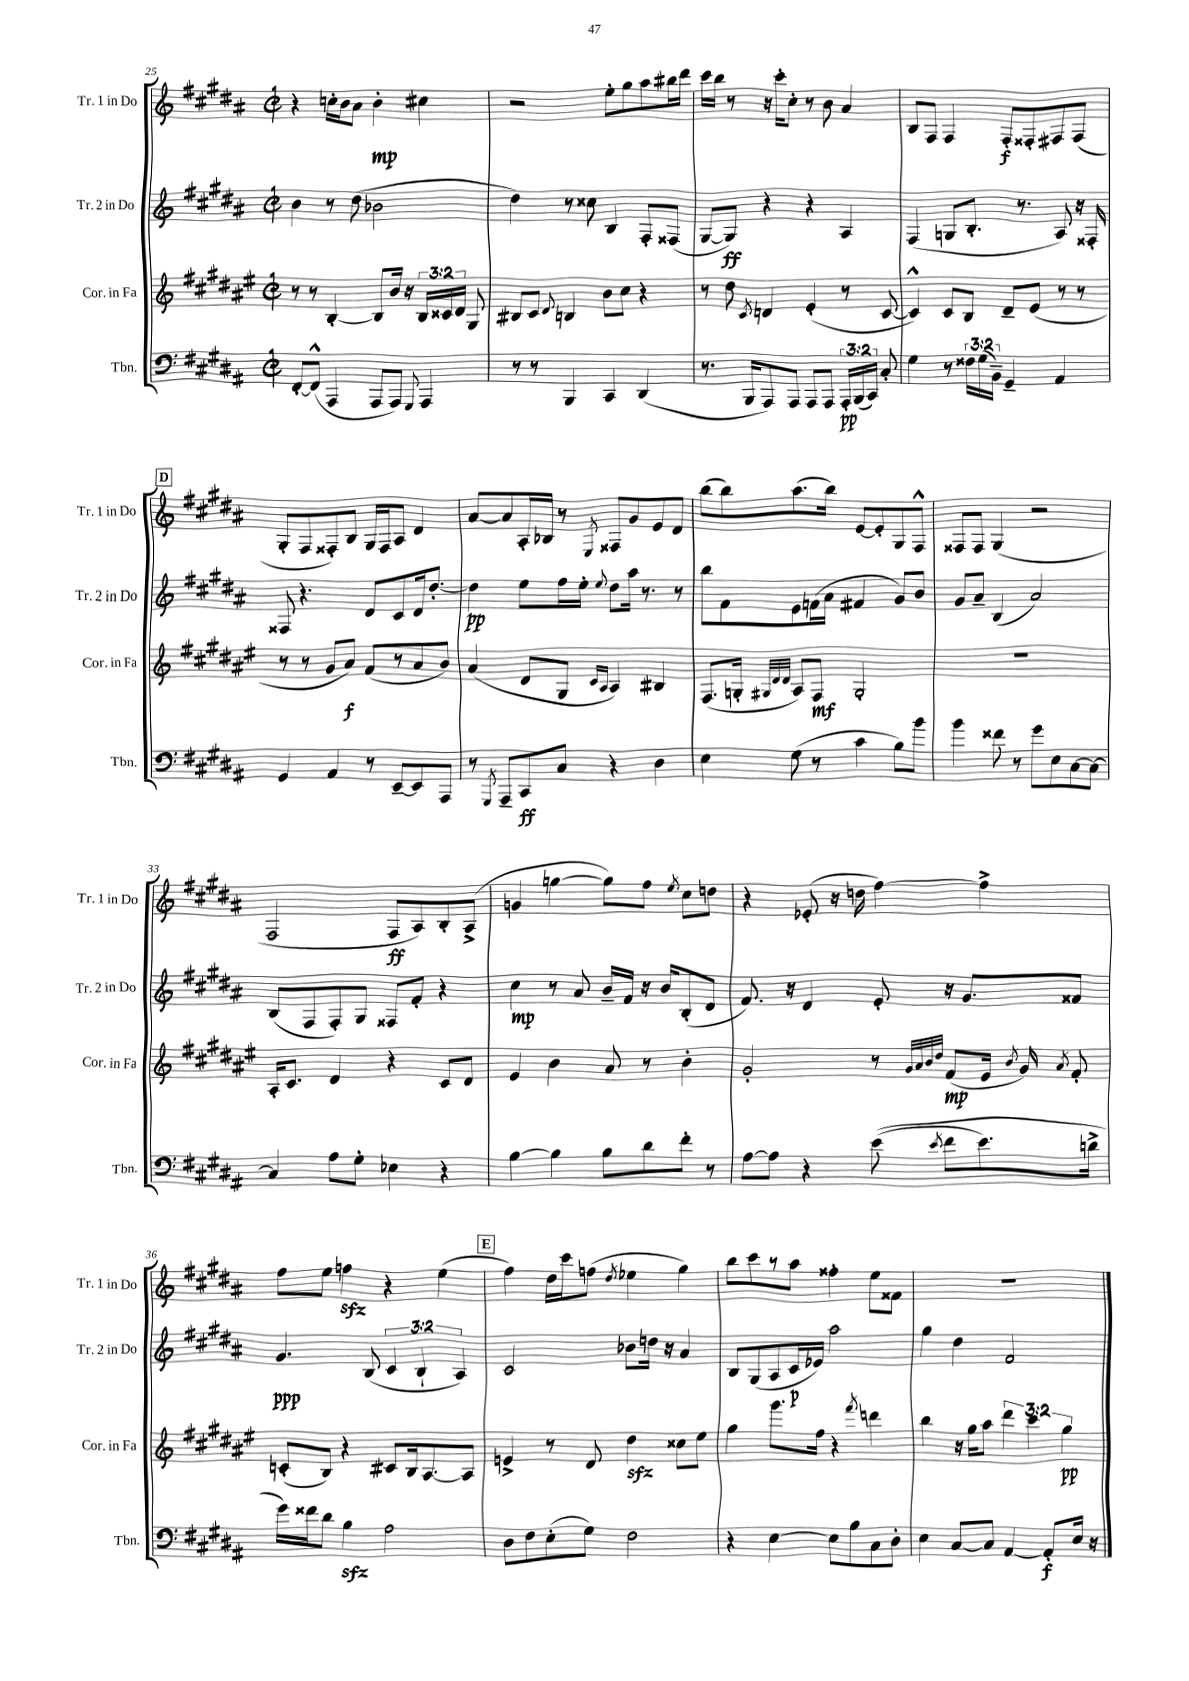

**kern	**dynam	**kern	**dynam	**kern	**dynam	**kern	**dynam
*part4	*part4	*part3	*part3	*part2	*part2	*part1	*part1
*staff4	*staff4	*staff3	*staff3	*staff2	*staff2	*staff1	*staff1
*I"Tbn.	*	*I"Cor. in Fa	*	*I"Tr. 2 in Do	*	*I"Tr. 1 in Do	*
*I'Tbn.	*	*I'Cor. in Fa	*	*I'Tr. 2 in Do	*	*I'Tr. 1 in Do	*
*clefF4	*	*clefG2	*	*clefG2	*	*clefG2	*
*k[f#c#g#d#a#]	*	*k[f#c#g#d#a#e#]	*	*k[f#c#g#d#a#]	*	*k[f#c#g#d#a#]	*
*M2/2	*	*M2/2	*	*M2/2	*	*M2/2	*
*met(c|)	*	*met(c|)	*	*met(c|)	*	*met(c|)	*
=25	=25	=25	=25	=25	=25	=25	=25
[8FF#'/L	.	8r	.	4b\	.	4r	.
(8FF#^^/J]	.	8r	.	.	.	.	.
4AAA#/	.	[4B'/	.	8r	.	16ccn'\LL	.
.	.	.	.	.	.	16b\J	.
.	.	.	.	(8dd#\	.	8a#\J	.
8AAA#/L	.	8B/L]	.	2b-X\	.	4b'\	mp
8AAA#/J)	.	16b/Jk	.	.	.	.	.
.	.	16r	.	.	.	.	.
8qqGGG#/	.	.	.	.	.	.	.
4AAA#/	.	24B/LL	.	.	.	4cc#X\	.
.	.	24c##X/	.	.	.	.	.
.	.	24d#/JJ	.	.	.	.	.
.	.	8G#/	.	.	.	.	.
=26	=26	=26	=26	=26	=26	=26	=26
8r	.	8B#X/L	.	4dd#\)	.	2r	.
8r	.	8c#/J	.	.	.	.	.
.	.	8qqd#/	.	.	.	.	.
4BBB/	.	4Bn/	.	8r	.	.	.
.	.	.	.	8cc##X\	.	.	.
4CC#/	.	8b\L	.	4B/	.	8ee'\L	.
.	.	8cc#\J	.	.	.	8gg#\	.
(4DD#/	.	4r	.	8F#'/L	.	8aa#\	.
.	.	.	.	(8F##X/J	.	16bb#X\L	.
.	.	.	.	.	.	16ddd#\JJ	.
=27	=27	=27	=27	=27	=27	=27	=27
8.r	.	8r	.	[8G#/L	.	16ccc#\LL	.
.	.	.	.	.	.	16bb\JJ	.
.	.	8dd#\	.	8G#/J])	ff	8r	.
16BBB/KL	.	.	.	.	.	.	.
.	.	8qc#/	.	.	.	.	.
8AAA#/)	.	4dn/	.	4r	.	16r	.
.	.	.	.	.	.	16ccc#'\KL	.
8AAA#/J	.	.	.	.	.	8cc#'\J	.
8AAA#/L	.	(4e#'/	.	4r	.	8r	.
8AAA#/J	.	.	.	.	.	8b\	.
24AAA#'/LL	pp	8r	.	4A#/	.	4a#/	.
(24BBB/	.	.	.	.	.	.	.
24CC#/JJ)	.	.	.	.	.	.	.
8C#'/	.	[8c#/	.	.	.	.	.
=28	=28	=28	=28	=28	=28	=28	=28
4G#\	.	4c#^^/])	.	(4F#/	.	8B/L	.
.	.	.	.	.	.	8F#/J	.
8r	.	8c#/L	.	8Gn/L	.	4F#/	.
24F##X\LL	.	8B/J	.	8.B'/J	.	.	.
(24G#\	.	.	.	.	.	.	.
24BB~\JJ)	.	.	.	.	.	.	.
4GG#~/	.	8d#~/L	.	.	.	8F#'/L	f
.	.	.	.	8.r	.	.	.
.	.	(8e#/J	.	.	.	8F##X'/	.
4AA#/	.	8r	.	8A#/)	.	8F#X/	.
.	.	8r	.	16r	.	(8F#/J	.
.	.	.	.	16F##X'/	.	.	.
!!LO:LB:g=z
!!LO:REH:place=s1:t=D
=29	=29	=29	=29	=29	=29	=29	=29
4GG#/	.	8r	.	8F##X/	.	8G#'/L	.
.	.	8r	.	4.r	.	8F#/	.
4AA#/	.	8g#/L	.	.	.	8F##X'/)	.
.	.	8a#/J)	f	.	.	8B/J	.
8r	.	(8f#/L	.	8d#/L	.	16G#/LL	.
.	.	.	.	.	.	16F##/J	.
[8EE~/L	.	8r	.	8c#/	.	8A#/J	.
8EE/]	.	8a#/	.	16d#/k	.	4d#/	.
.	.	.	.	[8.dd#'/J	.	.	.
8AAA#/J	.	8b/J)	.	.	.	.	.
=30	=30	=30	=30	=30	=30	=30	=30
8r	.	(4a#/	.	4dd#\]	pp	[8a#/L	.
8qGGG#/	.	.	.	.	.	.	.
8AAA#~/L	.	.	.	.	.	8a#/]	.
8CC#/	ff	8d#/L	.	8ee\L	.	16A#'/L	.
.	.	.	.	.	.	16B-X/JJ	.
8C#/J	.	8G#/J	.	16ff#\L	.	8r	.
.	.	.	.	16ee'\JJ	.	.	.
.	.	16qqc#/LL	.	.	.	.	.
.	.	16qqA#/JJ	.	8qqee/	.	8qE/	.
4r	.	4A#/)	.	8dd#\L	.	8F##X/L	.
.	.	.	.	16aa#\Jk	.	8g#/	.
.	.	.	.	8.r	.	.	.
4D#\	.	4B#X/	.	.	.	8e/	.
.	.	.	.	8r	.	8d#/J	.
=31	=31	=31	=31	=31	=31	=31	=31
4E\	.	(8.F#/L	.	8bb\L	.	(8bb\L	.
.	.	.	.	8f#\	.	8bb\)	.
.	.	16Gn'/Jk	.	.	.	.	.
.	.	32qqG#X/LLL	.	.	.	.	.
.	.	32qqd#/	.	.	.	.	.
.	.	32qqd#/JJJ	.	.	.	.	.
(8G#\	.	8A#/L)	.	8e\	.	(8.aa#\	.
8r	.	8F#/J	mf	(16fn\L	.	.	.
.	.	.	.	16a#\JJ	.	16bb\Jk)	.
4c#\	.	2G#'/	.	4f#X/	.	[8e/L	.
.	.	.	.	.	.	8e'/]	.
8B\L)	.	.	.	8g#/L)	.	8G#/	.
8b\J	.	.	.	8b/J	.	8F#^^/J	.
=32	=32	=32	=32	=32	=32	=32	=32
4b\	.	1r	.	8g#/L	.	8F##X/L	.
.	.	.	.	8a#~/J	.	8F##/J	.
8f##X\	.	.	.	(4B/	.	(4G#/	.
8r	.	.	.	.	.	.	.
8g#\L	.	.	.	2a#/)	.	2r	.
8E\	.	.	.	.	.	.	.
[8C#\	.	.	.	.	.	.	.
8C#\J_	.	.	.	.	.	.	.
!!LO:LB:g=z
=33	=33	=33	=33	=33	=33	=33	=33
4C#/]	.	16A#'/KL	.	(8B/L	.	2F#/	.
.	.	8.c#/J	.	.	.	.	.
.	.	.	.	8F#/	.	.	.
8A#\L	.	4d#/	.	8F#'/)	.	.	.
8G#'\J	.	.	.	8G#/J	.	.	.
4E-X\	.	4r	.	8F##X/L	.	8F#/L	ff
.	.	.	.	8f#'/J	.	8A#/)	.
4r	.	8c#/L	.	4r	.	8B'/	.
.	.	8d#/J	.	.	.	(8A#^/J	.
=34	=34	=34	=34	=34	=34	=34	=34
[4B\	.	4e#/	.	4cc#\	mp	4gn/	.
4B\]	.	4b\	.	8r	.	[4ggn\	.
.	.	.	.	8a#/	.	.	.
8B\L	.	8a#/	.	16b~/LL	.	8gg\L])	.
.	.	.	.	16f#/JJ	.	.	.
8d#\	.	8r	.	16r	.	8ff#\J	.
.	.	.	.	16b/KL	.	.	.
.	.	.	.	.	.	8qee/	.
8f#'\J	.	4b'\	.	(8B'/	.	8cc#\L	.
8r	.	.	.	8d#/J	.	8ddn\J	.
=35	=35	=35	=35	=35	=35	=35	=35
[8A#\L	.	2g#'/	.	8.f#/)	.	4r	.
8A#\J]	.	.	.	.	.	.	.
.	.	.	.	16r	.	.	.
4r	.	.	.	4d#/	.	(8e-X'/	.
.	.	.	.	.	.	16r	.
.	.	.	.	.	.	16ddn\	.
((8e\	.	8r	.	8e'/	.	[4ff#\)	.
.	.	32qqg#/LLL	.	.	.	.	.
.	.	32qqa#/	.	.	.	.	.
.	.	32qqb/	.	.	.	.	.
8qe/	.	32qqdd#/JJJ	.	.	.	.	.
8f#\L	.	(8f#/L	mp	16r	.	.	.
.	.	.	.	8.g#/L	.	.	.
8.e\)	.	16e#/Jk	.	.	.	4ff#^\]	.
.	.	8qb/	.	.	.	.	.
.	.	16g#/)	.	.	.	.	.
.	.	8qa#/	.	.	.	.	.
.	.	8f#'/	.	8f##X/J	.	.	.
16dn^\Jk	.	.	.	.	.	.	.
!!LO:LB:g=z
=36	=36	=36	=36	=36	=36	=36	=36
16g#\LL)	.	(8cn'/L	.	4.g#/	ppp	8ff#\L	.
16f##X\J	.	.	.	.	.	.	.
8d#\J	.	8B/J)	.	.	.	8ee\J	.
4Bzz\	.	4r	.	.	.	4ffnzz\	.
.	.	.	.	(8B/	.	.	.
2A#\	.	8c#X/L	.	6c#/	.	4r	.
.	.	16B/k	.	.	.	.	.
.	.	.	.	6B`/	.	.	.
.	.	[8.A#/	.	.	.	.	.
.	.	.	.	.	.	(4ee\	.
.	.	.	.	6A#/)	.	.	.
.	.	8A#/J]	.	.	.	.	.
!!LO:REH:place=s1:t=E
=37	=37	=37	=37	=37	=37	=37	=37
8D#\L	.	4en^/	.	2c#/	.	4ff#\)	.
8F#\	.	.	.	.	.	.	.
(8E'\	.	8r	.	.	.	16dd#\LL	.
.	.	.	.	.	.	16ccc#\J	.
8G#\J)	.	8d#/	.	.	.	(8ffn\J	.
.	.	.	.	.	.	8qdd#/	.
2F#\	.	4dd#zz\	.	8b-X\L	.	4ee-X\	.
.	.	.	.	16ddn\Jk	.	.	.
.	.	.	.	16r	.	.	.
.	.	8cc##X\L	.	4a#/	.	4gg#\)	.
.	.	8ee#\J	.	.	.	.	.
=38	=38	=38	=38	=38	=38	=38	=38
4r	.	4gg#\	.	8B/L	.	8bb\L	.
.	.	.	.	(8G#/	.	8ccc#\	.
[4E\	.	8.ggg#\L	.	8A#/	.	8r	.
.	.	.	.	16c#/L	p	8aa#\J	.
.	.	16ff#\Jk	.	16e-X/JJ)	.	.	.
8E\L]	.	4r	.	2aa#\	.	4ff##X'\	.
8B\	.	.	.	.	.	.	.
.	.	8qfff#/	.	.	.	.	.
8C#\	.	4dddn\	.	.	.	8ee\L	.
8D#'\J	.	.	.	.	.	8f##X\J	.
=39	=39	=39	=39	=39	=39	=39	=39
4E\	.	4bb\	.	4gg#\	.	1r	.
[8C#/L	.	16r	.	4dd#\	.	.	.
.	.	16gg#\KL	.	.	.	.	.
8C#/J]	.	8aa#\J	.	.	.	.	.
[4AA#/	.	6ddd#\	.	2f#/	.	.	.
.	.	6ccc#\	.	.	.	.	.
8AA#'/L]	f	.	.	.	.	.	.
.	.	6gg#\	pp	.	.	.	.
16E/Jk	.	.	.	.	.	.	.
16r	.	.	.	.	.	.	.
==	==	==	==	==	==	==	==
*-	*-	*-	*-	*-	*-	*-	*-
